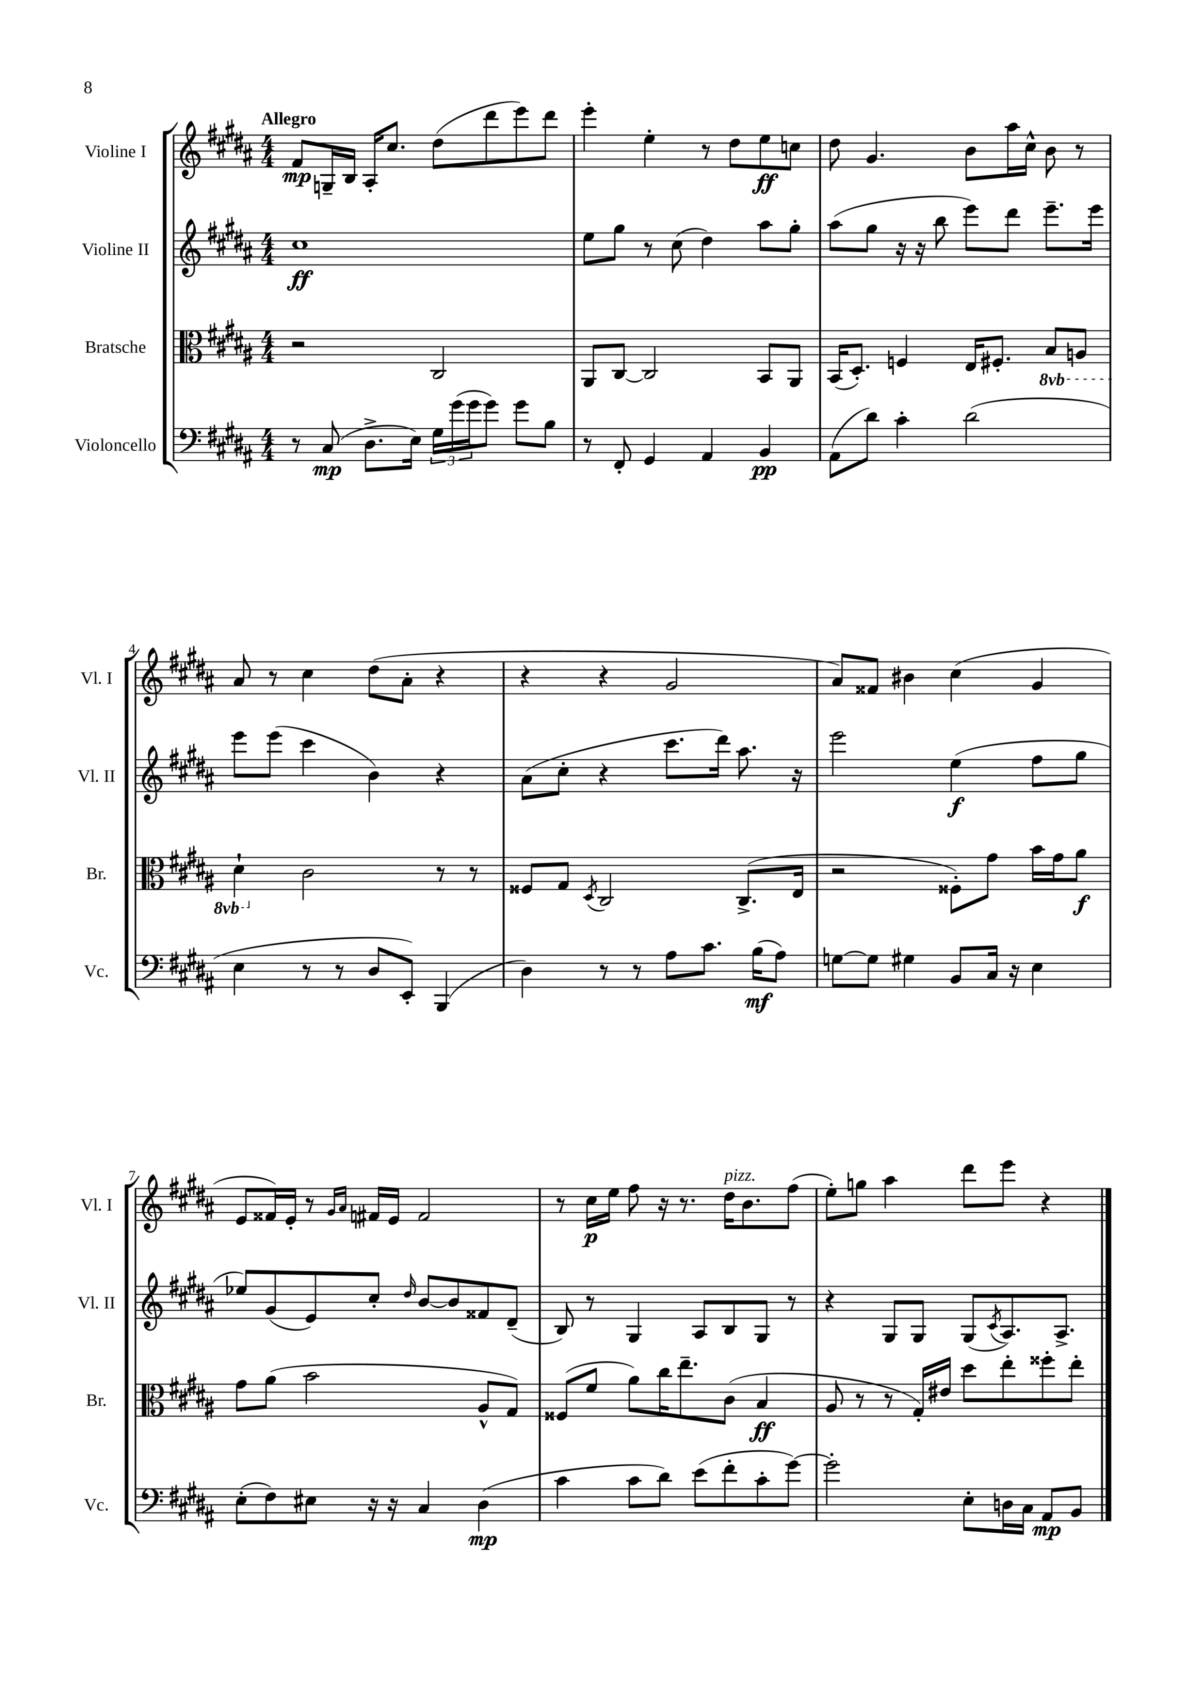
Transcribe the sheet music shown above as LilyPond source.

<<
\new StaffGroup <<
\new Staff = "s0" \with { instrumentName = "Violine I" shortInstrumentName = "Vl. I" } {
    \clef treble \key b \major \numericTimeSignature \time 4/4 \tempo "Allegro"
    fis'8\mp g16-- b16 ais16-. cis''8. dis''8( dis'''8 e'''8) dis'''8 |
    e'''4-. e''4-. r8 dis''8 e''8\ff c''8 |
    dis''8 gis'4. b'8 ais''16 cis''16-^ b'8 r8 |
    ais'8 r8 cis''4 dis''8( ais'8-. r4 |
    r4 r4 gis'2 |
    ais'8) fisis'8 bis'4 cis''4( gis'4 |
    e'8 fisis'16) e'16-. r8 \grace { gis'16 ais'16 } fis'16 e'16 fis'2 |
    r8 cis''16\p e''16 fis''8 r16 r8. dis''16^\markup { \italic "pizz." } b'8. fis''8( |
    e''8-.) g''8 ais''4 dis'''8 e'''8 r4 \bar "|." |
}
\new Staff = "s1" \with { instrumentName = "Violine II" shortInstrumentName = "Vl. II" } {
    \clef treble \key b \major \numericTimeSignature \time 4/4
    cis''1\ff |
    e''8 gis''8 r8 cis''8( dis''4) ais''8 gis''8-. |
    ais''8( gis''8 r16 r16 b''8 e'''8) dis'''8 e'''8.-- e'''16 |
    e'''8 e'''8( cis'''4 b'4) r4 |
    ais'8( cis''8-. r4 cis'''8. dis'''16) ais''8. r16 |
    e'''2 e''4\f( fis''8 gis''8 |
    ees''8) gis'8( e'8) cis''8-. \grace { dis''16 } b'8~ b'8 fisis'8 dis'8--( |
    b8) r8 gis4 ais8 b8 gis8 r8 |
    r4 gis8 gis8 gis8( \acciaccatura { cis'8 } ais8.) ais8.-> \bar "|." |
}
\new Staff = "s2" \with { instrumentName = "Bratsche" shortInstrumentName = "Br." } {
    \clef alto \key b \major \numericTimeSignature \time 4/4 \set Staff.ottavationMarkups = #ottavation-simple-ordinals
    r2 cis2 |
    ais,8 cis8~ cis2 b,8 ais,8 |
    b,16( dis8.-.) f4 e16 fis8.-. \ottava #-1 b,8 a,8 |
    dis4-! \ottava #0 cis'2 r8 r8 |
    fisis8 gis8 \acciaccatura { dis8 } cis2 cis8.->( e16 |
    r2 fisis8-.) gis'8 b'16 gis'16 ais'8\f |
    gis'8 ais'8( b'2 ais8-^ gis8) |
    fisis8( fis'8 ais'8) cis''16 e''8.-- cis'8( b4\ff |
    ais8 r8 r8 gis16-.) eis'16 dis''8 e''8-. fisis''8-. e''8-. \bar "|." |
}
\new Staff = "s3" \with { instrumentName = "Violoncello" shortInstrumentName = "Vc." } {
    \clef bass \key b \major \numericTimeSignature \time 4/4
    r8 cis8\mp( dis8.-> e16) \tuplet 3/2 { gis16 gis'16( gis'16 } gis'8) gis'8 b8 |
    r8 fis,8-. gis,4 ais,4 b,4\pp |
    ais,8( dis'8) cis'4-. dis'2( |
    e4 r8 r8 dis8 e,8-.) b,,4( |
    dis4) r8 r8 ais8 cis'8. b16\mf( ais8) |
    g8~ g8 gis4 b,8 cis16 r16 e4 |
    e8-.( fis8) eis8 r16 r16 cis4 dis4\mp( |
    cis'4 cis'8 dis'8) e'8( fis'8-. cis'8-. gis'8~) |
    gis'2-. e8-. d16 cis16 ais,8\mp b,8 \bar "|." |
}
>>
>>
